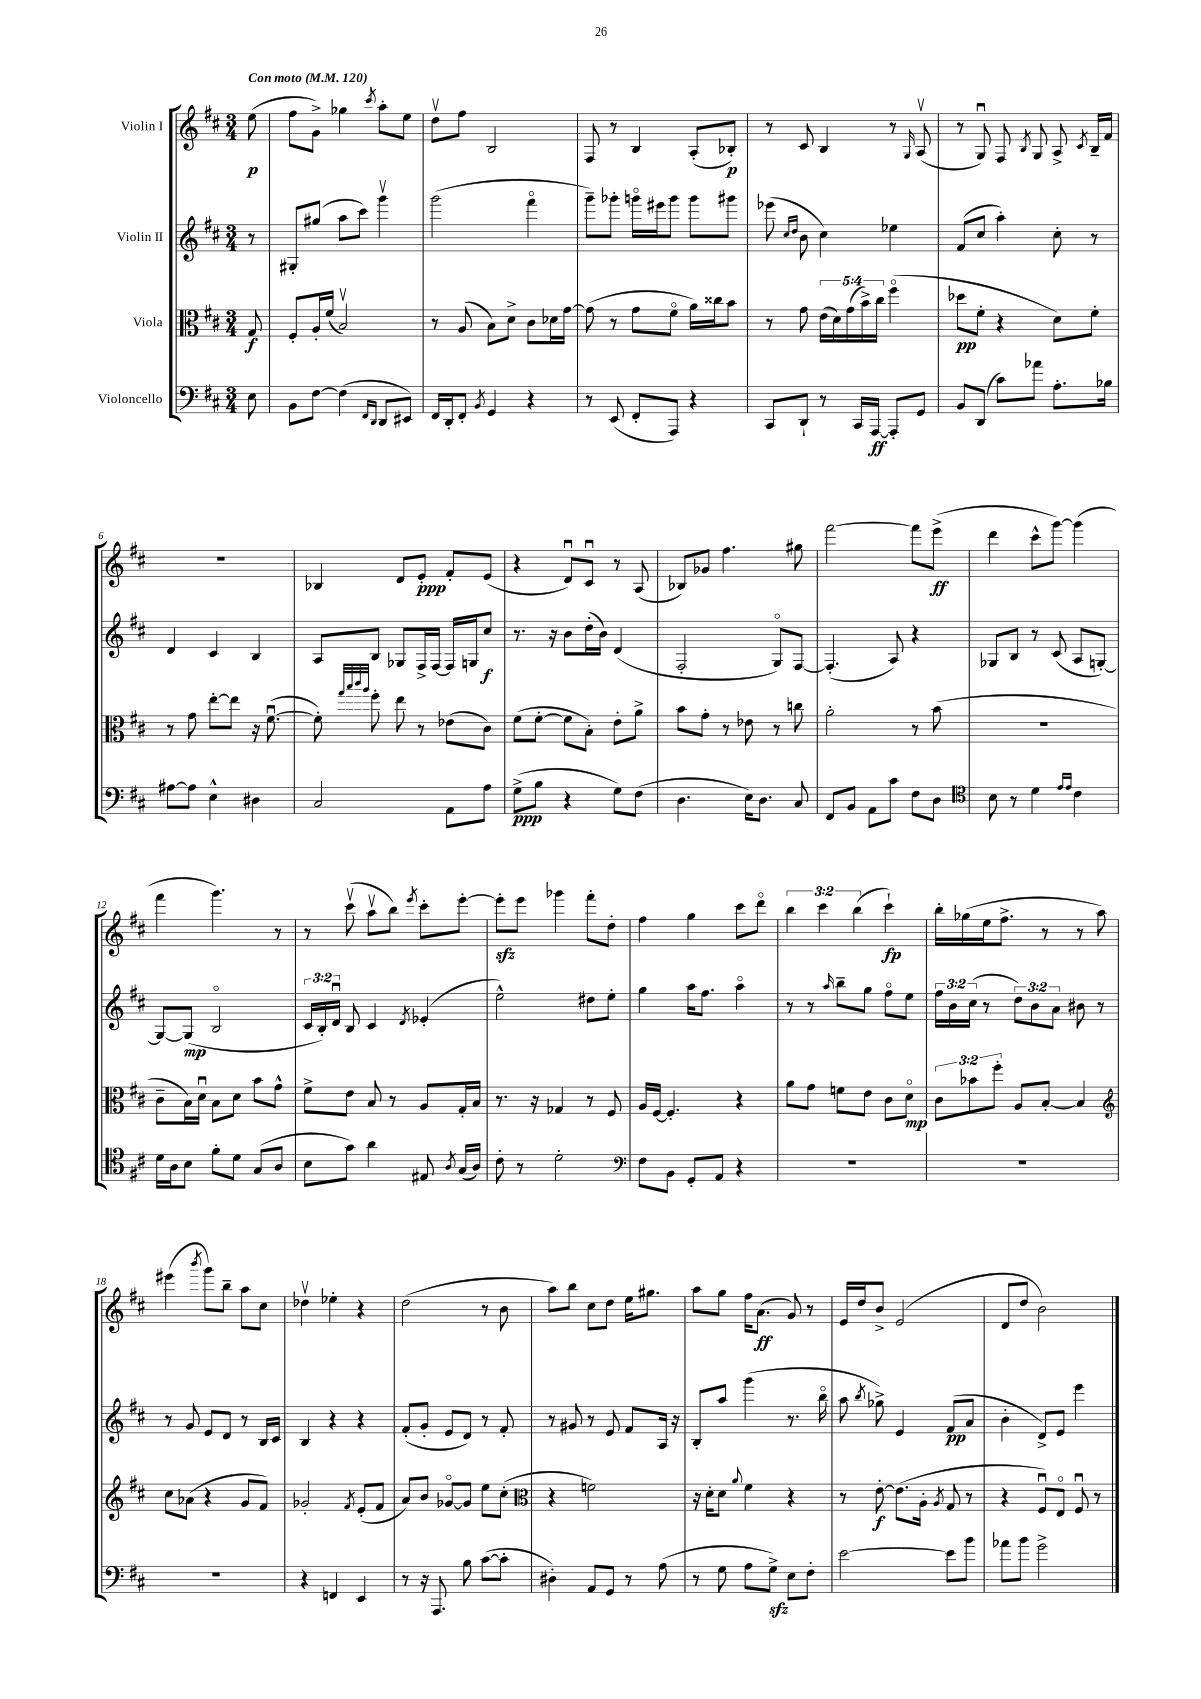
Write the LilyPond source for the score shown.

<<
\new StaffGroup <<
\new Staff = "s0" \with { instrumentName = "Violin I" } {
    \clef treble \key d \major \numericTimeSignature \time 3/4 \override Staff.TupletNumber.text = #tuplet-number::calc-fraction-text \partial 8 \tempo "Con moto" 4 = 120
    \autoBeamOff e''8\p( |
    fis''8[ g'8]->) ges''4 \acciaccatura { cis'''8 } a''8[-. e''8] |
    d''8[\upbow fis''8] b2 |
    fis8 r8 b4 a8[-.( bes8]-.\p) |
    r8 cis'8 b4 r8 \grace { g16 } a8\upbow( |
    r8 g8\downbow) fis8 \acciaccatura { b8 } g8 a8-> \acciaccatura { cis'8 } b16[-- fis'16] |
    R2. |
    bes4 d'8[ e'8]-.\ppp fis'8[-. e'8]( |
    r4 d'8[\downbow) cis'8]\downbow r8 a8( |
    bes8[) ges'8] fis''4. gis''8 |
    fis'''2~ fis'''8[ e'''8]->\ff( |
    d'''4 cis'''8[-^ g'''8]~) g'''4( |
    fis'''4 g'''4.) r8 |
    r8 cis'''8\upbow( a''8[\upbow b''8]) \acciaccatura { e'''8 } cis'''8[-. e'''8]~-. |
    e'''8[-.\sfz e'''8] ges'''4 fis'''8[-. d''8]-. |
    fis''4 g''4 cis'''8[ d'''8]\flageolet |
    \tuplet 3/2 { b''4 cis'''4 b''4( } cis'''4-!\fp) |
    b''16[-. ges''16( e''16 fis''8.]-> r8 r8 a''8) |
    eis'''4( \acciaccatura { b'''8 } g'''8[) b''8]-- a''8[ cis''8] |
    des''4\upbow ees''4-. r4 |
    d''2( r8 b'8 |
    a''8[) b''8] cis''8[ d''8] e''16[ gis''8.] |
    a''8[ g''8] fis''16[ a'8.]\ff( g'8) r8 |
    e'16[ d''16 b'8]-> e'2( |
    d'8[ d''8] b'2) \bar "|." |
}
\new Staff = "s1" \with { instrumentName = "Violin II" } {
    \clef treble \key d \major \numericTimeSignature \time 3/4 \override Staff.TupletNumber.text = #tuplet-number::calc-fraction-text \partial 8
    \autoBeamOff r8 |
    gis8[-. gis''8]( a''8[ cis'''8]) g'''4\upbow |
    g'''2( fis'''4\flageolet |
    g'''8[--) ges'''8]-. g'''16[\flageolet eis'''16 g'''8] g'''8[ gis'''8] |
    ees'''8( \grace { cis''16[ d''16] } b'8 cis''4) ees''4 |
    fis'8[( cis''8] a''4-.) cis''8-. r8 |
    d'4 cis'4 b4 |
    a8[ b8] ges8[ fis16-> fis16]~ fis16[ g16 cis''8]\f |
    r8. r16 b'8[ d''16-.( b'16]) d'4( |
    fis2-. g8[\flageolet) fis8]~ |
    fis4.-.( a8) r4 |
    ges8[ b8] r8 cis'8( a8[ g8]~-.) |
    g8[~ g8]\mp( b2\flageolet |
    \tuplet 3/2 { cis'16[ b16-.) d'16]\downbow } b8 cis'4 \acciaccatura { d'8 } ees'4-.( |
    e''2-^) dis''8[ e''8]-. |
    g''4 a''16[ fis''8.] a''4\flageolet |
    r8 r8 \grace { a''16 } b''8[-- g''8] fis''8[\flageolet e''8] |
    \tuplet 3/2 { fis''16[ b'16 cis''16]( } r8 \tuplet 3/2 { d''8[) b'8 a'8] } bis'8 r8 |
    r8 g'8 e'8[ d'8] r8 b16[ cis'16] |
    b4 r4 r4 |
    fis'8[-.( g'8]-. e'8[ d'8]) r8 fis'8-. |
    r8 gis'8 r8 e'8 fis'8[ a16] r16 |
    b8[-. a''8] g'''4( r8. b''16\flageolet |
    a''8 \acciaccatura { b''8 } ges''8->) e'4 fis'8[\pp( a'8] |
    b'4-. d'8[->) e'8] e'''4 \bar "|." |
}
\new Staff = "s2" \with { instrumentName = "Viola" } {
    \clef alto \key d \major \numericTimeSignature \time 3/4 \override Staff.TupletNumber.text = #tuplet-number::calc-fraction-text \partial 8
    \autoBeamOff g8\f |
    fis8[-. a16-. fis'16]( b2\upbow) |
    r8 a8( b8[) d'8]-> cis'8[ des'16 g'16]~ |
    g'8( r8 g'8[ fis'8]\flageolet a'16[) cisis''16 b'8] |
    r8 g'8 \tuplet 5/4 { e'16[( d'16) g'16( b'16->) cis''16] } fis''4\flageolet( |
    des''8[\pp fis'8]-. r4 d'8[) fis'8]-. |
    r8 g'8 e''8[~-. e''8] r16 fis'8.~\downbow( |
    fis'8-.) \grace { g''32[ b''32 cis'''32 a''32] } fis''8-. e''8 r8 ees'8[( cis'8]) |
    fis'8[( fis'8]~-. fis'8[ b8]-.) e'8[-. a'8]-> |
    b'8[ g'8]-. r8 ees'8 r8 c''8 |
    a'2-. r8 b'8( |
    R2. |
    cis'8[-- b16) d'16]\downbow b8[ d'8] b'8[ g'8]-^ |
    fis'8[-> e'8] b8 r8 a8[ g16-. b16] |
    r8. r16 ges4 r8 fis8 |
    a16[ fis16]~ fis4.-. r4 |
    a'8[ g'8] f'8[ e'8] cis'8[ d'8]\flageolet\mp |
    \tuplet 3/2 { cis'8[ bes'8 fis''8]-. } a8[ b8]~-. b4 |
    \clef treble cis''8[ aes'8]( r4 g'8[ fis'8]) |
    ges'2-. \acciaccatura { fis'8 } e'8[-.( fis'8] |
    a'8[) b'8] ges'8[~\flageolet ges'8] e''8[ cis''8]-.( |
    \clef alto r4 f'2) |
    r16 d'16[-. d'8] \appoggiatura { a'8 } fis'4 r4 |
    r8 e'8~-.\f e'8.[( a16]-. \acciaccatura { a8 } g8 r8 |
    r4 fis8[\downbow) e8]\flageolet fis8\downbow r8 \bar "|." |
}
\new Staff = "s3" \with { instrumentName = "Violoncello" } {
    \clef bass \key d \major \numericTimeSignature \time 3/4 \partial 8
    \autoBeamOff e8 |
    b,8[ fis8]~ fis4( \grace { fis,16[ d,16] } d,8[ eis,8]) |
    fis,16[ d,16-. fis,8]-. \acciaccatura { b,8 } g,4 r4 |
    r8 e,8( fis,8[-. a,,8]) r4 |
    cis,8[ d,8]-! r8 cis,16[ a,,16]~\ff a,,8[-. g,8] |
    b,8[ d,8]( cis'8[) aes'8] a8.[-. bes16] |
    ais8[~ ais8] e4-^ dis4 |
    cis2 a,8[ a8] |
    g8[->\ppp( b8] r4 g8[) fis8]( |
    d4. e16[) d8.] cis8 |
    fis,8[ b,8] a,8[ cis'8] fis8[ d8] |
    \clef tenor b8 r8 d'4 \grace { e'16[ e'16] } cis'4 |
    d'16[ a16 b8] fis'8[-. d'8] g8[( a8] |
    b8[ g'8]) a'4 eis8 \acciaccatura { a8 } g16[( a16]) |
    cis'8-. r8 d'2-. |
    \clef bass fis8[ b,8] g,8[-. a,8] r4 |
    R2. |
    R2. |
    R2. |
    r4 f,4 e,4 |
    r8 r16 a,,8. b8 cis'8[~( cis'8]-. |
    dis4-.) a,8[ g,8] r8 a8( |
    r8 g8 a8[ g8]->\sfz) e8[ fis8]-. |
    e'2~ e'8[ b'8] |
    aes'8[ b'8] g'2-> \bar "|." |
}
>>
>>
